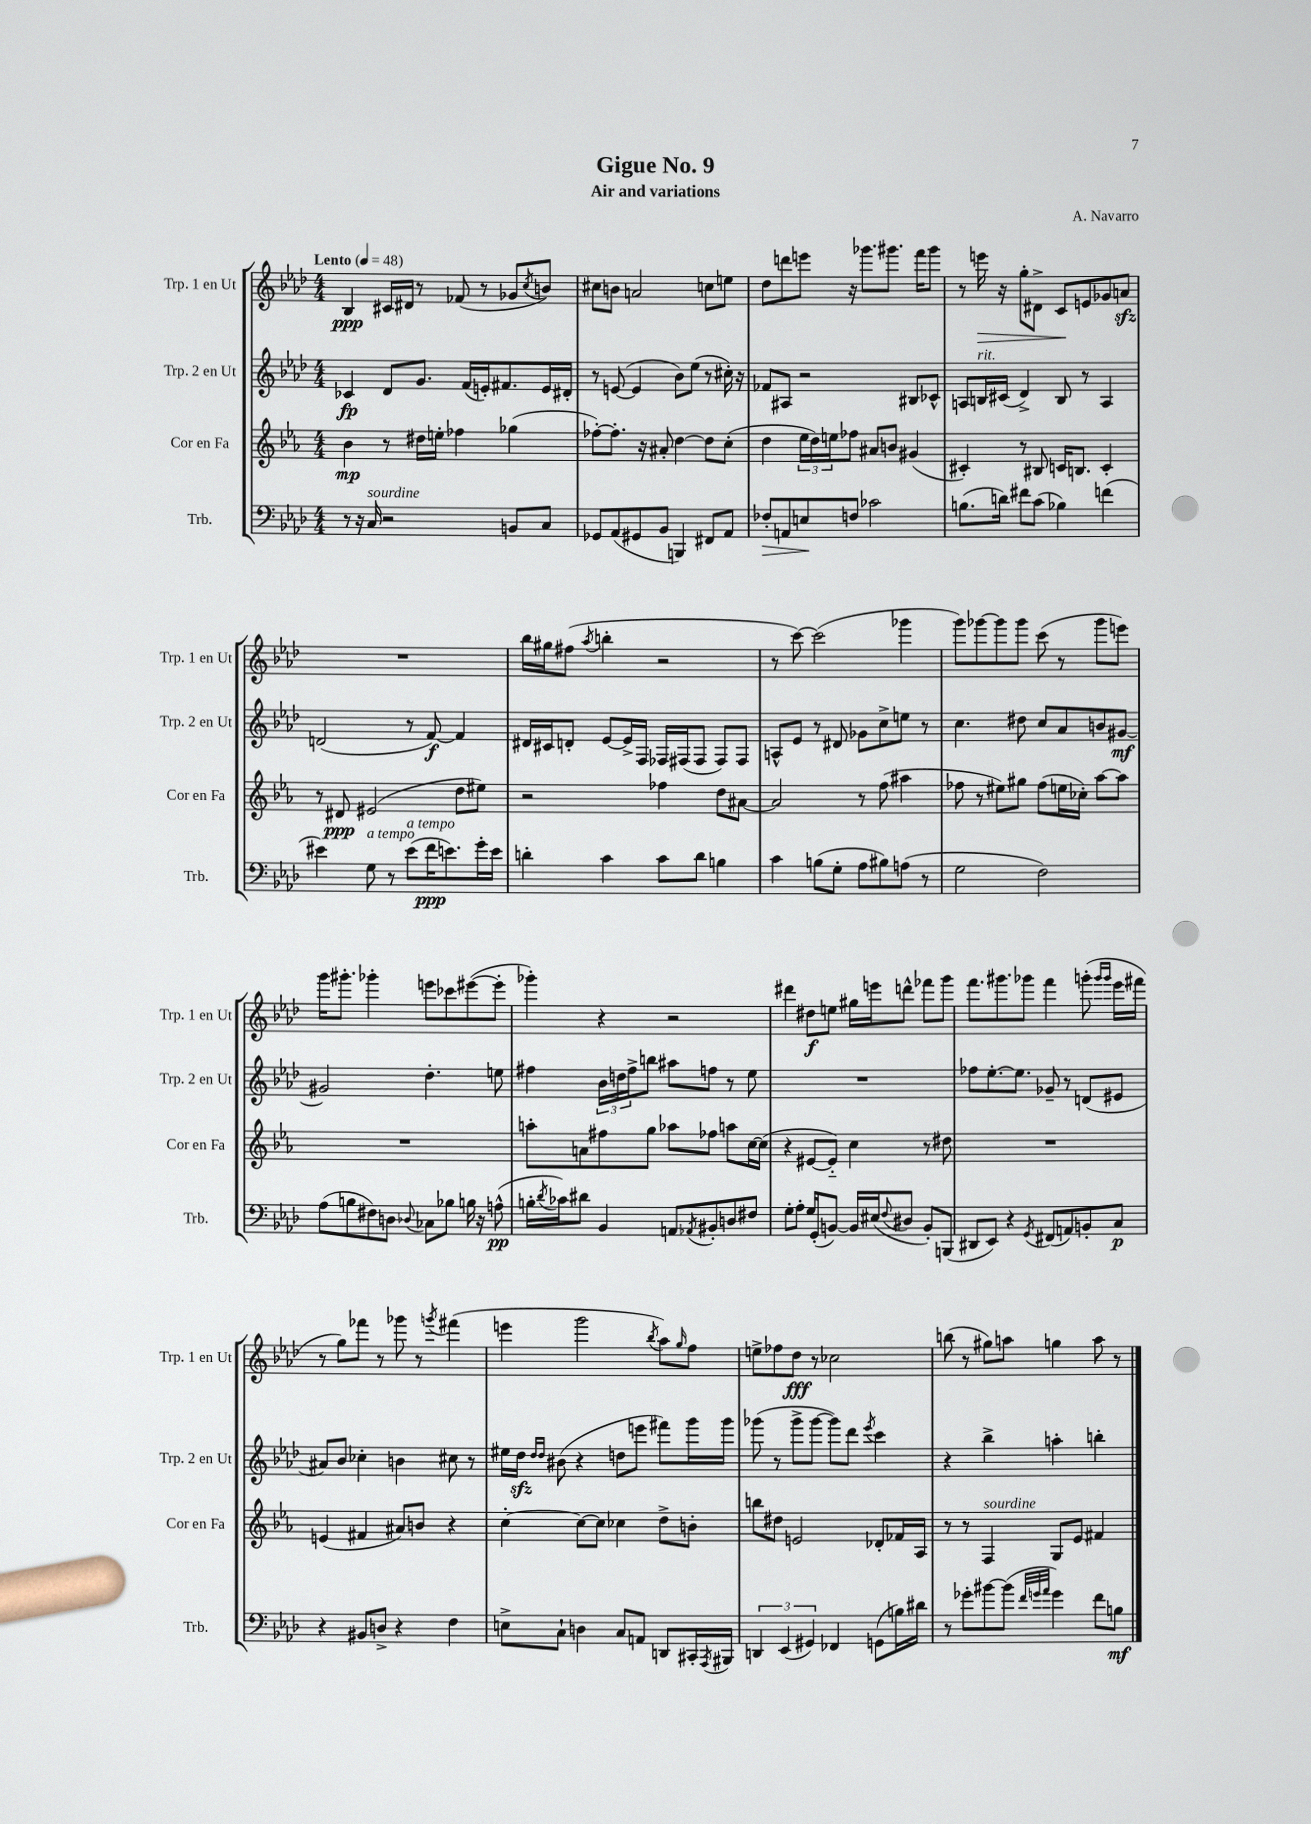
\header { title = "Gigue No. 9" composer = "A. Navarro" subtitle = "Air and variations" }
<<
\new StaffGroup <<
\new Staff = "s0" \with { instrumentName = "Trp. 1 en Ut" shortInstrumentName = "Trp. 1 en Ut" } {
    \clef treble \key aes \major \numericTimeSignature \time 4/4 \tempo "Lento" 4 = 48
    bes4\ppp cis'16 dis'16 r8 fes'8( r8 ges'8 \acciaccatura { c''8 } b'8) |
    cis''8 b'8 a'2 c''8 e''8 |
    des''8 d'''8 e'''8 r16 ges'''8. gis'''8. f'''16 gis'''8 |
    r8 e'''16\> r16 g''8-. dis'8-> c'8\! e'8 ges'8 a'8\sfz |
    R1 |
    bes''16 gis''16 fis''8( \acciaccatura { aes''8 } b''4-. r2 |
    r8 c'''8~) c'''2( ges'''4 |
    g'''8) ges'''8~ ges'''8 ges'''8 c'''8( r8 ges'''8 e'''8) |
    g'''16 gis'''8.-. ges'''4-. e'''8 ces'''8 eis'''8~( eis'''8-. |
    ges'''4-.) r4 r2 |
    dis'''4 dis''8\f e''8 gis''16 e'''16 d'''8-^ fes'''8 g'''8 |
    f'''8. gis'''8. ges'''8 f'''4 g'''8-.( \grace { g'''16 g'''16 } ees'''16 fis'''16 |
    r8 g''8) fes'''8 r8 ges'''8 r8 \acciaccatura { g'''8 } fis'''4( |
    e'''4 g'''2 \acciaccatura { bes''8 } aes''8) \grace { g''16 } f''8 |
    e''8-> fes''8 des''8\fff r8 ces''2 |
    b''8( r8 gis''8) a''8 g''4 a''8 r8 \bar "|." |
}
\new Staff = "s1" \with { instrumentName = "Trp. 2 en Ut" shortInstrumentName = "Trp. 2 en Ut" } {
    \clef treble \key aes \major \numericTimeSignature \time 4/4
    ces'4\fp des'8 g'8. f'16( e'16-.) fis'8. e'16 dis'16-. |
    r8 e'8~( e'4 bes'8) ees''8( r8 cis''16-.) r16 |
    fes'8 ais8 r2 bis8 ces'8-^ |
    a8 b16^\markup { \italic "rit." } cis'16( des'4->) b8 r8 a4 |
    d'2( r8 f'8~\f) f'4 |
    dis'16 cis'16 d'8-. ees'8~ ees'16-> f16 fes16 fis16( fis8 fis8) fis8 |
    a8-^ ees'8 r8 dis'8 ges'8 c''8-> e''8 r8 |
    c''4. dis''8 c''8 aes'8 b'8 gis'8~\mf |
    gis'2 des''4.-. e''8 |
    fis''4 \tuplet 3/2 { bes'16 d''16 fis''16-> } b''8 ais''8 f''8 r8 ees''8 |
    R1 |
    fes''8 ees''8.~-. ees''8. ges'8-- r8 d'8( eis'8 |
    ais'8) bes'8 ces''4-. b'4 cis''8 r8 |
    eis''16 des''16\sfz \grace { des''16 des''16 } bis'8( r4 d''8 e'''8 fis'''8) g'''16 g'''16 |
    ges'''8( r8 ges'''8-> ges'''8~ ges'''8) des'''8 \acciaccatura { ees'''8 } c'''4 |
    r4 bes''4-> a''4-. b''4-. \bar "|." |
}
\new Staff = "s2" \with { instrumentName = "Cor en Fa" shortInstrumentName = "Cor en Fa" } {
    \clef treble \key ees \major \numericTimeSignature \time 4/4
    bes'4\mp r8 dis''16 e''16-. fes''4 ges''4( |
    fes''8~-.) fes''8.-. r16 ais'8-. d''4~ d''8 c''8-.( |
    d''4 \tuplet 3/2 { ees''16 d''16) e''16 } fes''8 ais'8 b'8 gis'4( |
    cis'4-.) r8 bis8 c'16 b8. c'4-. |
    r8 dis'8\ppp eis'2( d''8 eis''8) |
    r2 fes''4 d''8 ais'8~ |
    ais'2 r8 f''8( ais''4 |
    fes''8 r8 eis''8) gis''8 fes''8( e''16 ces''16-.) aes''8~ aes''8 |
    R1 |
    a''8-. a'8 fis''8 g''8 aes''8 fes''8 a''8 c''16~ c''16( |
    r4 eis'8~ eis'8-_) c''4 r8 dis''8 |
    R1 |
    e'4( fis'4 ais'8) b'8 r4 |
    c''4~-. c''8~ c''8 ces''4 d''8-> b'8-. |
    b''8 dis''8 e'2 des'8-. fes'16 aes16 |
    r8 r8 f4^\markup { \italic "sourdine" } g8 ees'8 fis'4 \bar "|." |
}
\new Staff = "s3" \with { instrumentName = "Trb." shortInstrumentName = "Trb." } {
    \clef bass \key aes \major \numericTimeSignature \time 4/4
    r8 r16 c16^\markup { \italic "sourdine" } r2 b,8 c8 |
    ges,8 aes,8( gis,8 bes,8 b,,4) fis,8 aes,8 |
    fes8-.\> a,8 e8\! f8 ces'2 |
    b8.( d'16) fis'8 c'8( bes4) f'4( |
    eis'4) g8^\markup { \italic "a tempo" } r8 eis'8^\markup { \italic "a tempo" }( f'16\ppp e'8.) g'16-. e'16 |
    d'4-. c'4 c'8 d'8 b4 |
    c'4 b8( g8-. aes8 bis8) a8( r8 |
    g2 f2) |
    aes8( b8 fis8) d8 \appoggiatura { des8 } ces8 bes8 b16 r16 a8-^\pp( |
    b16-. \acciaccatura { des'8 } ces'16) dis'8 bes,4 a,8 \acciaccatura { aes,8 } bis,8-. d8 fis8 |
    g8-. aes8-. g16 g,16-.( b,8~) b,16 eis16( \appoggiatura { f8 } dis8 b,8-.) b,,8( |
    dis,8 ees,8) r4 \acciaccatura { g,8 } fis,8( a,8) b,8-. c8\p |
    r4 bis,8 d8-> r4 f4 |
    e8-> c8-! d4 c8 a,8 d,8 cis,16-. \acciaccatura { aes,,8 } bis,,16 |
    \tuplet 3/2 { d,4 ees,4( gis,4) } fes,4 g,8( b16) dis'16 |
    r8 ges'8-. bis'8~ bis'8( \grace { f'32 g'32 aes'32 } g'4) f'8 b8\mf \bar "|." |
}
>>
>>
\layout { \context { \Score \remove "Bar_number_engraver" } }
